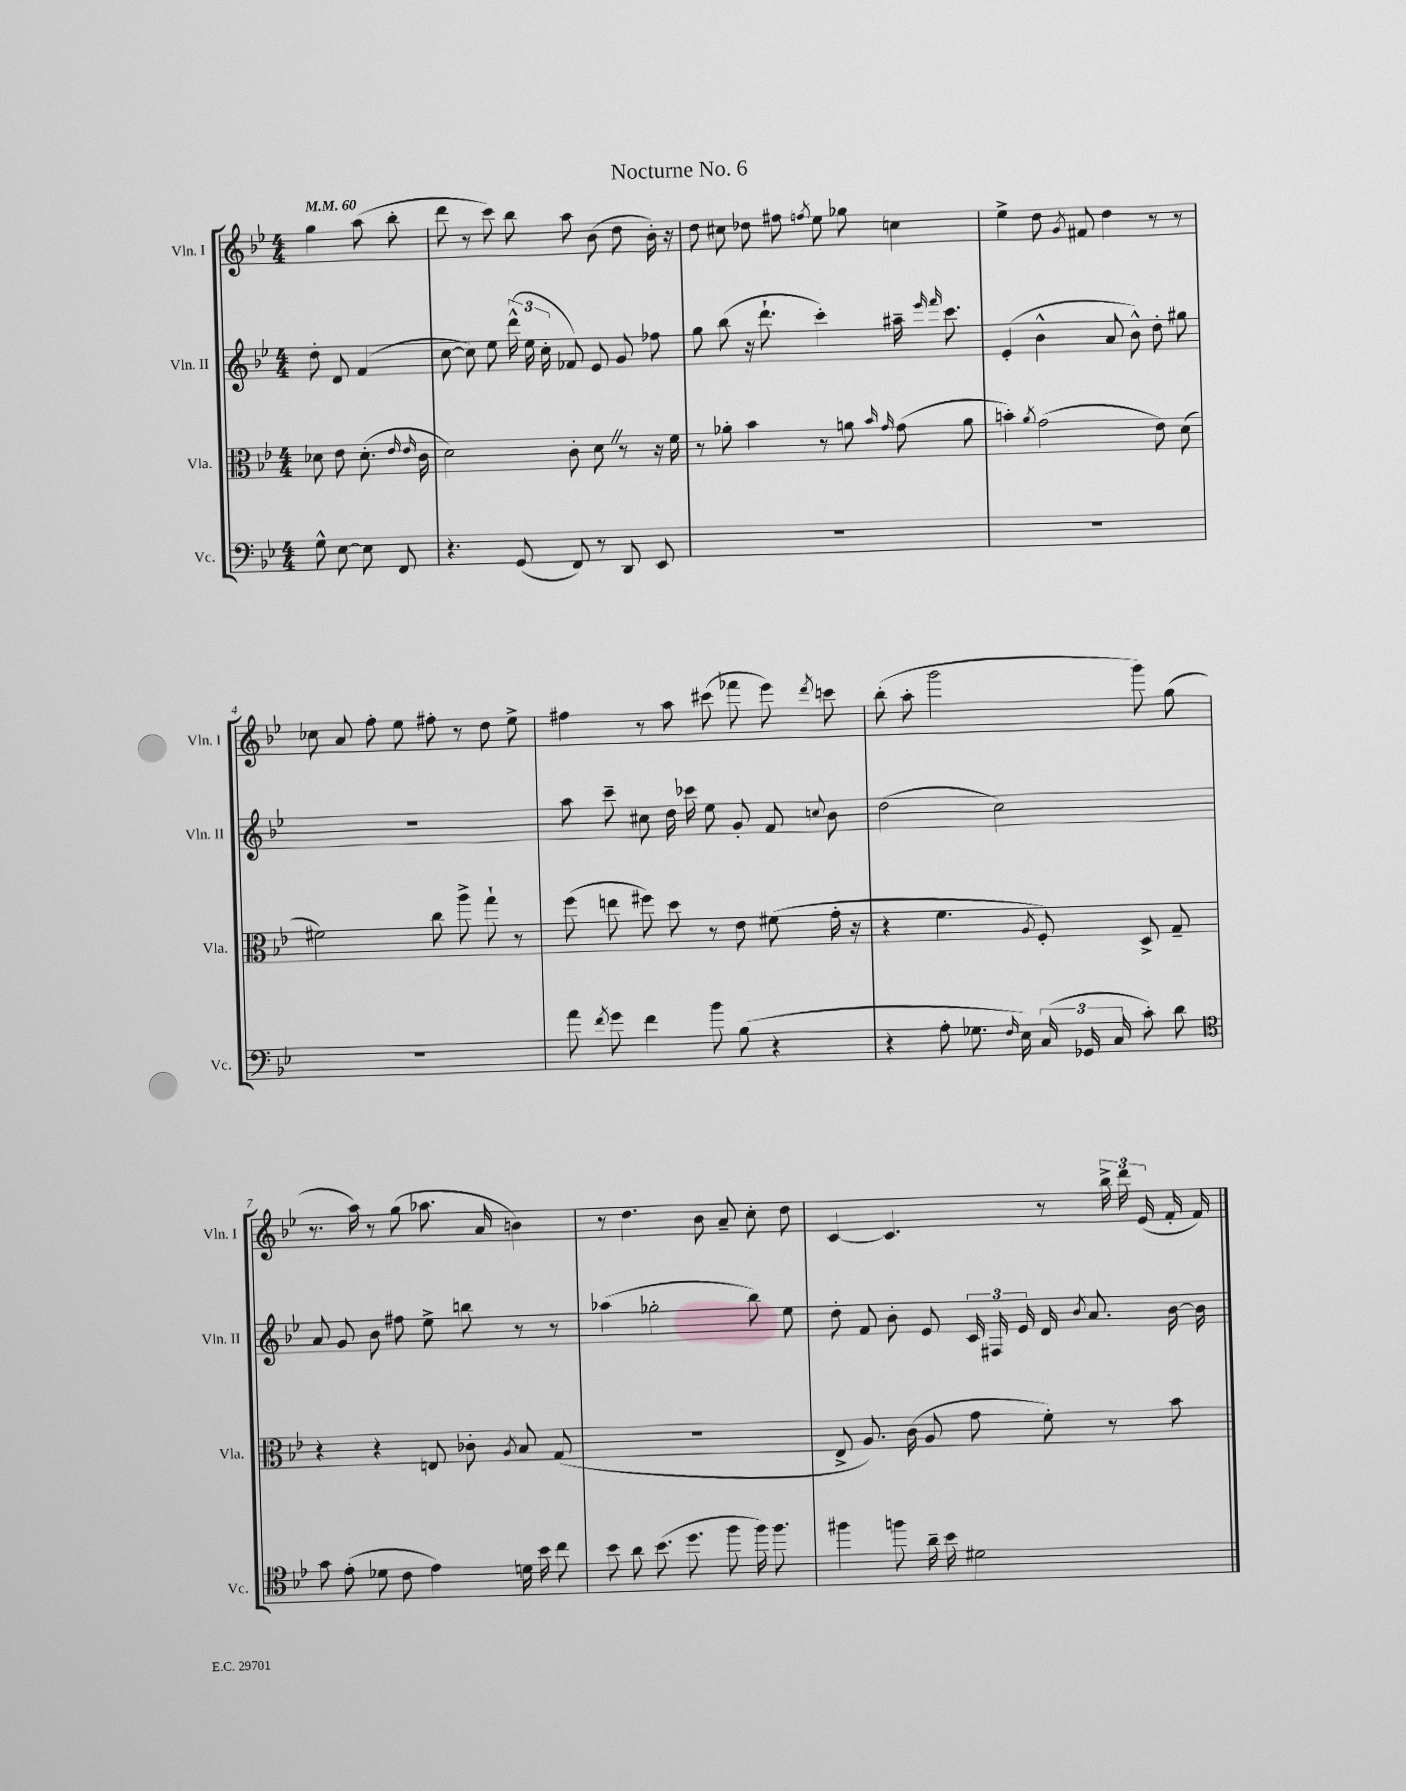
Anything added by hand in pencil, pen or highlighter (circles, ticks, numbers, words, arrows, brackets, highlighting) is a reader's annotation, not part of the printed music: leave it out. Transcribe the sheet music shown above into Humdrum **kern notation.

**kern	**kern	**kern	**kern
*part4	*part3	*part2	*part1
*staff4	*staff3	*staff2	*staff1
*I"Vc.	*I"Vla.	*I"Vln. II	*I"Vln. I
*I'Vc.	*I'Vla.	*I'Vln. II	*I'Vln. I
*clefF4	*clefC3	*clefG2	*clefG2
*k[b-e-]	*k[b-e-]	*k[b-e-]	*k[b-e-]
*M4/4	*M4/4	*M4/4	*M4/4
*MM60	*MM60	*MM60	*MM60
=	=	=	=
8G^^\	8d-X\	8dd'\	4gg\
[8E-\	8e-\	8d/	.
8E-\]	(8.d-'\	(4f/	(8aa\
8FF/	.	.	8bb-'\
.	16qqe-/	.	.
.	16qqe-/	.	.
.	16c\	.	.
=1	=1	=1	=1
4.r	2d\)	[8cc\	8ddd\
.	.	8cc\])	8r
.	.	8ee-\	8ccc\)
(8GG/	.	(24ddd^^\	8bb-\
.	.	24ee-\	.
.	.	24cc'\	.
8FF/)	8c'\	8f-X/)	8aa\
8r	8dZ\	8e-/	(8b-\
8DD/	8r	8g/	8dd\
8EE-/	16r	8ff-X\	16b-'\)
.	16f\	.	16r
=2	=2	=2	=2
1r	8r	8gg\	8dd\
.	8a-X'\	(8bb-\	8cc#X\
.	4b-\	16r	8dd-X\
.	.	8.ddd`\	.
.	.	.	8ff#X\
.	.	.	8qffn/
.	8r	4ccc'\)	8ee-\
.	8an\	.	8gg-X\
.	16qqb-/	.	.
.	16qqg/	.	.
.	(8g\	16aa#X~\	4ccn\
.	.	16qqeee-/	.
.	.	16qqfff/	.
.	.	8.ccc\	.
.	8a\	.	.
=3	=3	=3	=3
1r	4bn'\)	(4e-'/	4ee-^\
.	8qa/	.	.
.	(2g\	4b-^^\	8dd\
.	.	.	8qg/
.	.	.	8f#X/
.	.	8a/	4dd\
.	.	8b-^^\)	.
.	8e-\)	8dd'\	8r
.	(8d\	8gg#X\	8r
!!LO:LB:g=z
=4	=4	=4	=4
1r	2f#X\)	1r	8cc-X\
.	.	.	8a/
.	.	.	8ff'\
.	.	.	8ee-\
.	8cc\	.	8ff#X'\
.	8aa^\	.	8r
.	8gg`\	.	8dd\
.	8r	.	8ee-^\
=5	=5	=5	=5
8a\	(8ff\	8aa\	4ff#X\
8qf/	.	.	.
8g\	8een\	8ccc~\	.
4f\	8ff#X\)	8cc#X\	8r
.	8dd\	16dd\	8aa\
.	.	16ccc-X\	.
8b-\	8r	8ee-\	(8ccc#X\
(8B-\	8e-\	8g'/	8fff-X\
4r	(8f#X\	8f/	8eee-\)
.	.	8qqccn/	8qddd/
.	16g'\	8b-\	8cccn\
.	16r	.	.
=6	=6	=6	=6
4r	4r	(2dd\	(8bb-'\
.	.	.	8aa'\
8A'\	4.f\	.	2ggg\
8.G-X\	.	.	.
.	.	2cc\)	.
16qqF/	.	.	.
16E-\)	.	.	.
.	8qA/	.	.
(24C/	8F'/)	.	.
24GG-X/	.	.	.
24C/	.	.	.
8c'\)	8D^/	.	8ggg\)
8d\	8G~/	.	(8gg\
!!LO:LB:g=z
=7	=7	=7	=7
*clefC4	*	*	*
8g\	4r	8a/	8.r
(8e-'\	.	8g/	.
.	.	.	16aa\)
8d-X\	4r	8b-\	8r
8c\	.	8ff#X\	(8gg\
4e-\)	8En/	8ee-^\	8.aa-X\
.	8c-X'\	8bbn\	.
.	.	.	16a/
.	8qA/	.	.
16dn\	8B-/	8r	4bn\)
16b-\	.	.	.
8cc\	(8G/	8r	.
=8	=8	=8	=8
8b-\	1r	(4aa-X\	8r
8a\	.	.	4.dd\
(8.b-\	.	2gg-X'\	.
8.dd\	.	.	.
.	.	.	8b-\
8ff\	.	.	8a~/
16ff\)	.	8bb-\)	8cc'\
8.ff\	.	.	.
.	.	8ee-\	8dd\
=9	=9	=9	=9
4ff#X\	8E-^/	8dd'\	[4c/
.	8.A/)	8f/	.
8ffn\	.	8b-'\	4.c/]
.	(16c\	.	.
16a~\	8A/	8e-/	.
16b-\	.	.	.
2d#X\	8g\	24c/	.
.	.	24F#X/	.
.	.	24e-/	.
.	8f'\)	16d/	8r
.	.	8qb-/	.
.	.	8.a/	.
.	8r	.	24bb-^\
.	.	.	24ddd\
.	.	.	(24e-/
.	8b-\	[16b-\	16f'/
.	.	16b-\]	16f/)
==	==	==	==
*-	*-	*-	*-
